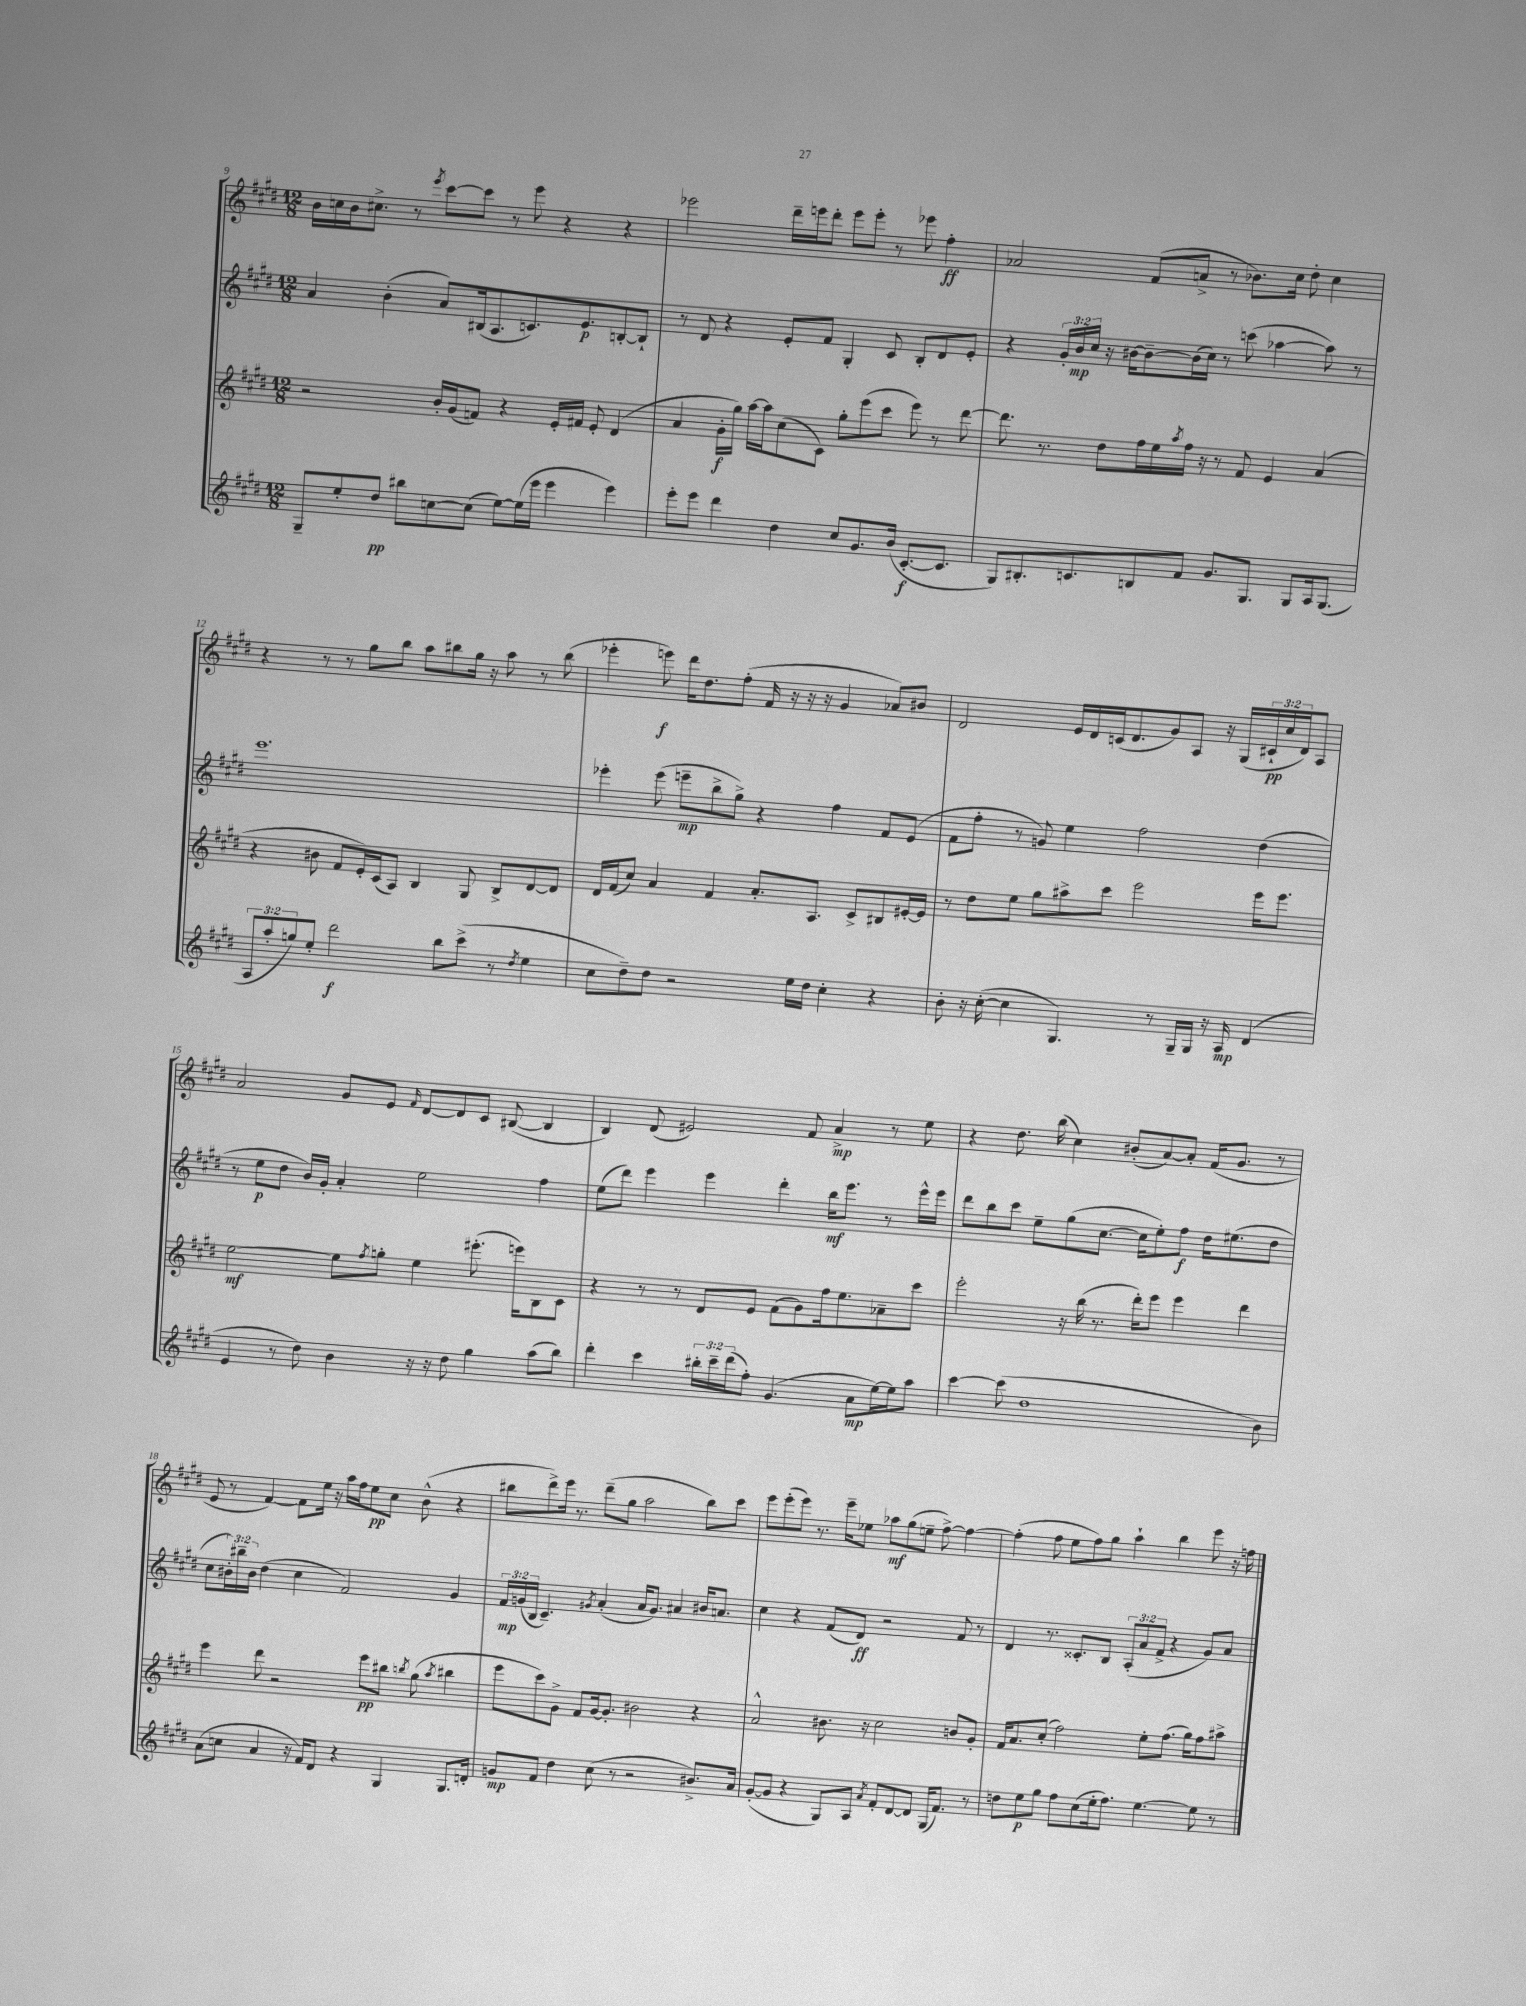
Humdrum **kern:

**kern	**kern	**kern	**kern
*staff4	*staff3	*staff2	*staff1
*clefG2	*clefG2	*clefG2	*clefG2
*k[f#c#g#d#]	*k[f#c#g#d#]	*k[f#c#g#d#]	*k[f#c#g#d#]
*M12/8	*M12/8	*M12/8	*M12/8
8G#~	2r	4a	16b
.	.	.	16cc
8ee'	.	.	16b
.	.	.	8.cc#^
8dd#	.	(4b'	.
8bb#	.	.	8r
.	.	.	8qeee
[8cc	16b'	8a)	[8ccc#
.	(16g#	.	.
(8cc]	8f)	(16B#	8ccc#]
.	.	8.A	.
[8ee)	4r	.	8r
(16ee]	.	8.c)	8eee
16eee	.	.	.
4eee	16e'	.	4r
.	16f#	8.e	.
.	8e'	.	.
4eee)	(4d#	[8B'	4r
.	.	8B`]	.
=	=	=	=
8eee'	4a	8r	2eee-
8eee	.	8d#	.
4ddd#	16g#'	4r	.
.	16gg#)	.	.
.	[16aa	.	.
.	16aa]	.	.
4dd#	(8cc#	8e'	16ddd#~
.	.	.	16eee
.	8c#)	8f#	8ddd#'
8cc#	8gg#'	4G#'	8eee
8.g#	(8eee	.	8eee'
.	8ccc#	8c#	8r
(16b	.	.	.
[8.c#'	8eee)	8B'	8eee-
.	8r	8d#	4ff#'
8.c#]	.	.	.
.	[8ddd#	8e'	.
=	=	=	=
8G#)	8.ddd#]	4r	2a-
8.B#'	.	.	.
.	8.r	.	.
.	.	24g#'	.
.	.	24b	.
8.c	.	.	.
.	.	24cc#	.
.	8dd#	16r	.
.	.	[16b#	.
8B	16ff#	8b#~_	(8f#
.	16ee	.	.
.	8qaa	.	.
8f#	16ff#	(16b#]	8a^
.	16r	16cc#)	.
8.g#	8r	8r	8r
.	8f#	(8ccc	8.b-)
8.G#	.	.	.
.	4e	[4aa-	.
.	.	.	16cc#
8G#	.	.	8dd#'
16A	(4a	8aa-])	4cc#
(8.G#	.	.	.
.	.	8r	.
=	=	=	=
12A	4r	1.eee	4r
12aa'	.	.	.
12gg)	.	.	.
8ee'	8b#	.	8r
2ddd#	8f#	.	8r
.	16e')	.	8gg#
.	(16c#	.	.
.	8A)	.	8bb
.	4B	.	8aa
8bb	.	.	8bb#
(8ccc#^	8G#	.	16gg#
.	.	.	16r
8r	8B^	.	8aa
8qdd#	.	.	.
4ee	[8d#	.	8r
.	8d#]	.	(8bb#
=	=	=	=
8cc#	16d#	4eee-'	4eee-'
.	(16f#	.	.
8dd#~)	8cc#)	.	.
8dd#	4a	(8eee-	8eee)
2r	.	8eee~	16ddd#
.	.	.	8.dd#
.	4f#	8bb^	.
.	.	8gg#^)	(8ff#'
.	8.a'	4r	16f#
.	.	.	16r
16ee	.	.	16r
16dd#	8.A	.	16r
4cc#'	.	4ff#	4g#
.	8c#^	.	.
4r	8B#	8f#	8a-)
.	[16e#'	(8e	8b#
.	16e#]	.	.
=	=	=	=
8b'	8r	8f#	2d#
16r	8dd#	8ff#'	.
([16cc#'	.	.	.
4cc#]	8ee	8r	.
.	8gg#	8g)	.
4.G#)	8aa#^	4ee	16e
.	.	.	16d#
.	8ccc#	.	(16c
.	.	.	8.d#
.	2eee	2ff#	.
8r	.	.	8g#)
16G#~	.	.	8A
16G#	.	.	.
16r	.	.	16r
16A	.	.	(16G#
(4d#	16eee	(4dd#	24c#`
.	.	.	24cc#
.	8.eee	.	.
.	.	.	24d#)
.	.	.	8A
=	=	=	=
4e	[2ee	8r	2a
.	.	8ee	.
8r	.	8dd#	.
8dd#)	.	16b)	.
.	.	16g#'	.
4b	8ee]	4a'	8g#
.	8qff#	.	.
.	8gg'	.	8e
.	.	.	16qqf#
16r	4ee	2ee	[8d#
16r	.	.	.
8dd#	.	.	8d#]
4gg#	(8.eee#'	.	8c#
.	.	.	([8B#
.	16eee)	.	.
(8aa	8B	4ff#	4B#]
8bb)	8c#	.	.
=	=	=	=
4ddd#'	4r	(8ee	4B)
.	.	8ddd#)	.
4ccc#	8r	4eee	(8d#
.	8r	.	2e#)
24bb#'	8d#	4eee	.
24ccc#~	.	.	.
(24ddd#	.	.	.
8ff#')	8e	.	.
(4.g#	(8f#	4ddd#'	.
.	8g#)	.	8f#
.	16ff#	16bb	4a^
.	8.ee	8.eee	.
8a	.	.	.
[16ee)	8a-~	8r	8r
16ee]	.	.	.
8aa	8ccc#	16eee^^	8ee
.	.	16eee	.
=	=	=	=
[4ccc#	2eee'	8ddd#	4r
.	.	8bb	.
(8ccc#]	.	8ccc#	8.dd#
1dd#	.	8ee~	.
.	.	.	(16bb
.	16r	(8gg#	4cc#)
.	(16bb	.	.
.	8.r	[8.cc#	.
.	.	.	(8b#'
.	16ddd#')	16cc#]	.
.	8eee	8ee')	[8a)
.	4eee	8ff#	8a']
.	.	16dd#	(16f#
.	.	(8.ee#	8.g#
.	4ddd#	.	.
8b)	.	8dd#	8r
=	=	=	=
(8a	4eee	8cc#	8e
8cc	.	24b#')	8r
.	.	24bb#~	.
.	.	24b#	.
4a	8ddd#	(4dd#	[4f#)
.	2r	.	.
16r	.	4cc#	8f#]
16f#)	.	.	.
8d#	.	.	16ee
.	.	.	16r
4r	.	2f#)	16aa
.	.	.	16ff#
.	8eee	.	8ee
4G#	8bb#	.	8cc#
.	8qbb	.	.
.	(8gg#	.	(8b^^
.	8qaa	.	.
8.G#	4bb#	4g#	4r
16d'	.	.	.
=	=	=	=
8g	8eee	24f#	8bb#
.	.	(24g	.
.	.	24B	.
8f#	8ccc#)	4.c#~)	8ddd#^)
4dd#	8g#^	.	16eee
.	.	.	8.r
.	8f#	.	.
.	.	8qg#	.
(8cc#	[16g#	(4a'	(8ddd#~
.	8.g#']	.	.
8r	.	.	8gg#
2r	2b#	16a	2aa
.	.	8.g#)	.
.	.	4a#	.
8.b#^)	4r	16b#	8bb#)
.	.	8.a	.
.	.	.	8ccc#
16a	.	.	.
=	=	=	=
([8g#'	2a^^	4cc#	8eee
8g#]	.	.	(8eee'
4r	.	4r	8eee)
.	.	.	8.r
8G#)	8.b#	(8f#	.
.	.	.	16eee~
8A	.	8d#)	8ee-
.	16r	.	.
8qa	.	.	.
8f#'	2cc#	2r	8aa-
[8d#	.	.	(8gg#
8d#]	.	.	8ee~
(16G#	.	.	[8ff#^)
8.f#)	.	.	.
.	8b	8f#	4ff#_
8r	8g#'	8r	.
=	=	=	=
8dd	16f#	4d#	(4ff#']
.	8.a	.	.
8ee	.	.	.
8gg#	(8cc#'	8.r	8ff#
8ff#	2ff#)	.	8ee
.	.	8.c##'	.
(8cc#	.	.	8ff#)
16ee'	.	8B	8gg#
8.ff#)	.	.	.
.	.	(12A'	4aa`
.	.	12a	.
[4.ee	8ee'	.	.
.	.	12f#^	.
.	(8.ff#	4r	4bb
.	16gg#)	.	.
8ee]	8ff#	8g#)	8eee
8r	8aa#^	8a	16r
.	.	.	16ff
==	==	==	==
*-	*-	*-	*-
